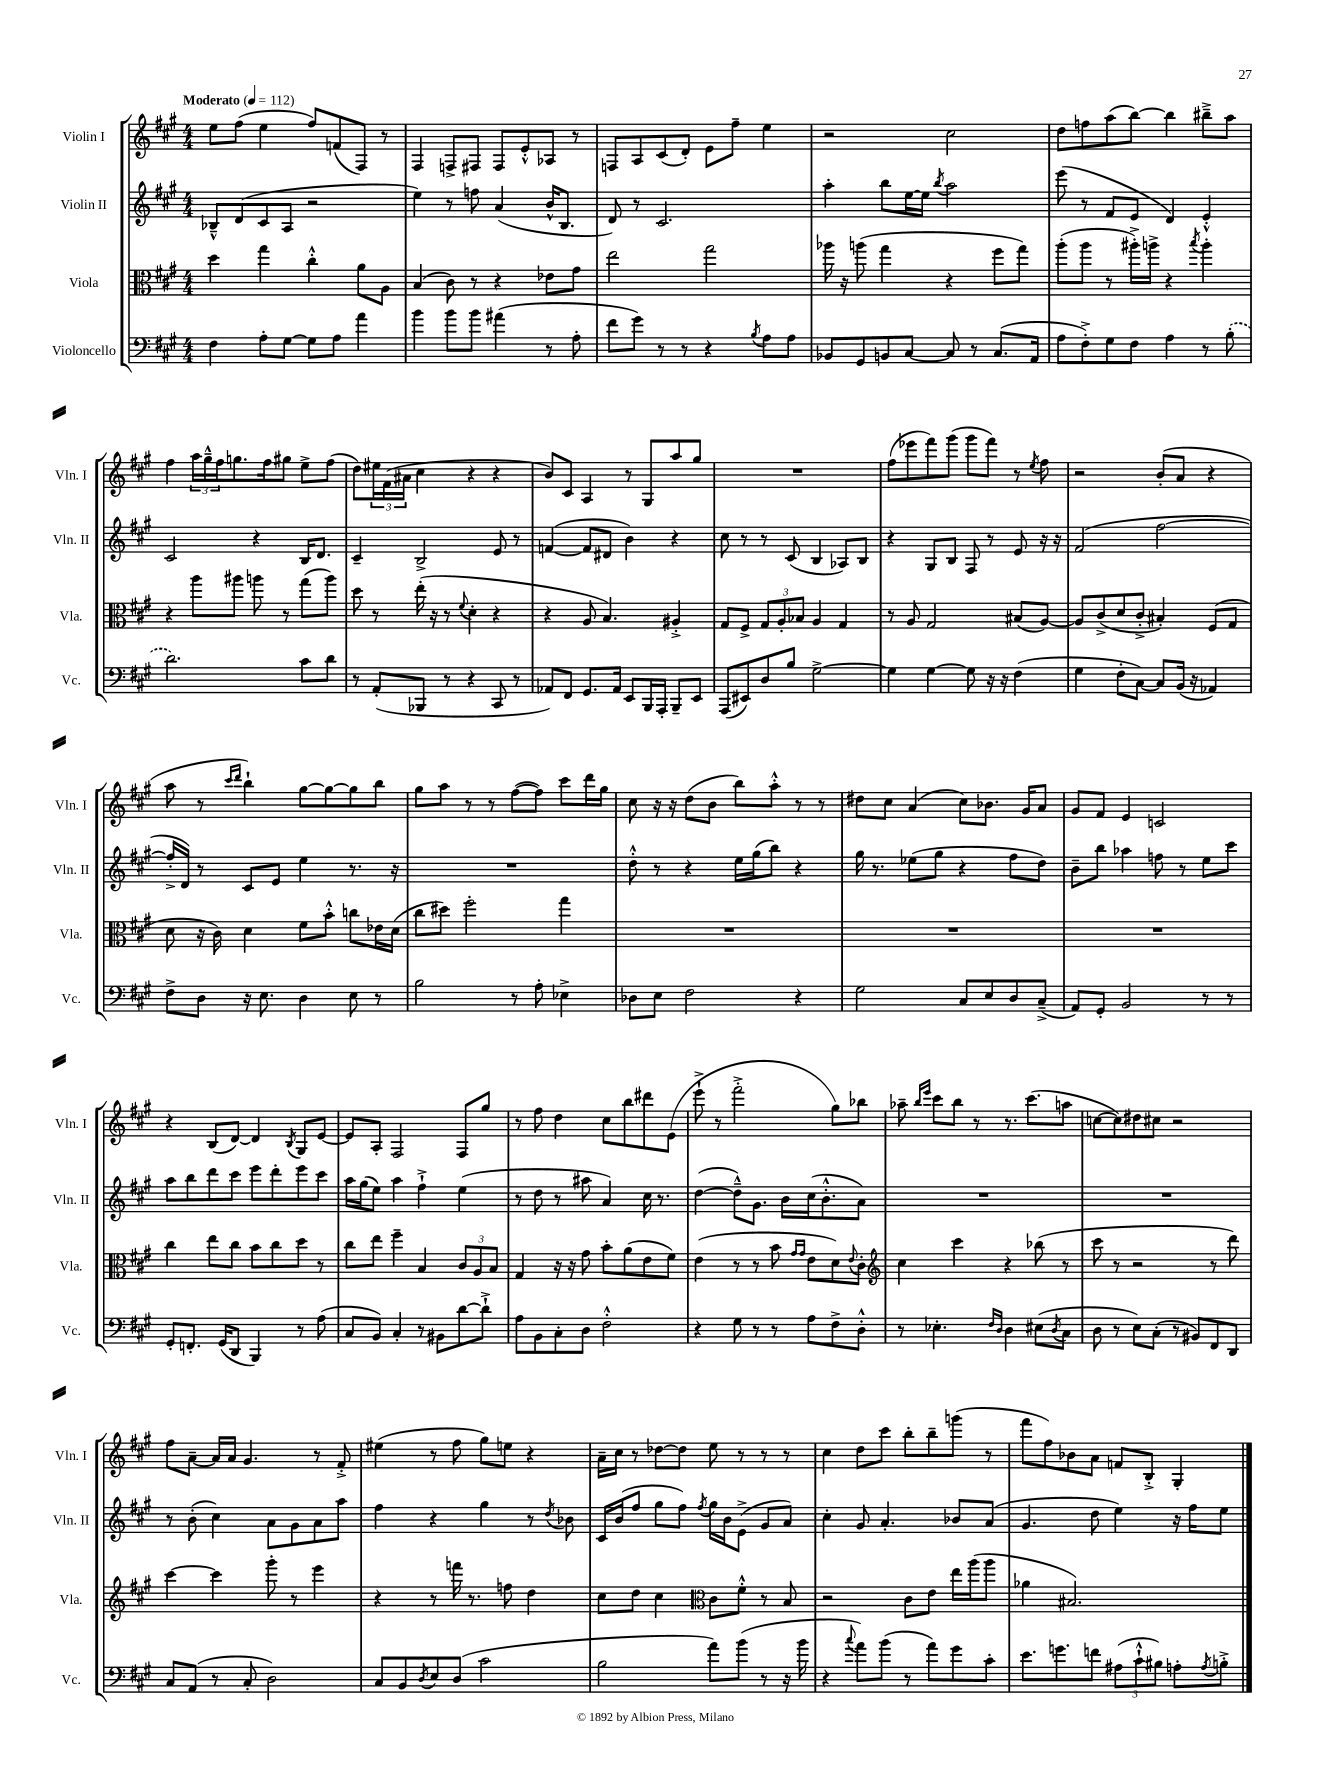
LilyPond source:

<<
\new StaffGroup <<
\new Staff = "s0" \with { instrumentName = "Violin I" shortInstrumentName = "Vln. I" } {
    \clef treble \key a \major \numericTimeSignature \time 4/4 \tempo "Moderato" 4 = 112
    e''8 fis''8( e''4 fis''8) f'8( fis8) r8 |
    fis4 f8-> fis8 fis8 e'8-.-^ aes8 r8 |
    f8 a8 cis'8( d'8-.) e'8 fis''8-- e''4 |
    r2 cis''2 |
    d''8 f''8 a''8( b''8~) b''4 bis''8---> a''8 |
    fis''4 \tuplet 3/2 { a''16 gis''16---^ fis''16 } g''8. fis''16 gis''8 e''8-> fis''8( |
    d''8) \tuplet 3/2 { eis''16 fis'16( ais'16 } cis''4 r4 r4 |
    b'8) cis'8 a4 r8 gis8 a''8 gis''8 |
    R1 |
    fis''8( ees'''8 fis'''8) gis'''8( gis'''8 fis'''8) r8 \acciaccatura { e''8 } fis''8 |
    r2 b'8-.( a'8 r4 |
    a''8 r8 \grace { cis'''16 d'''16 } b''4-!) gis''8~ gis''8~ gis''8 b''8 |
    gis''8 a''8 r8 r8 fis''8~( fis''8) cis'''8 d'''16 gis''16 |
    cis''8 r16 r16 d''8( b'8 b''8) a''8-.-^ r8 r8 |
    dis''8 cis''8 a'4( cis''8) bes'8. gis'16 a'8 |
    gis'8 fis'8 e'4 c'2 |
    r4 b8( d'8~) d'4 \acciaccatura { b8 } gis8 e'8~ |
    e'8 a8-. fis2 fis8 gis''8 |
    r8 fis''8 d''4 cis''8 b''8 dis'''8 e'8( |
    e'''8-!-> r8 fis'''2-.-> gis''8) bes''8 |
    aes''8-- \grace { b''16 e'''16 } cis'''8 b''8 r8 r8. cis'''8.( a''8 |
    c''8~ c''8) dis''8 cis''8 r2 |
    fis''8 a'8~-- a'16 a'16 gis'4. r8 fis'8-.-> |
    eis''4( r8 fis''8 gis''8) e''8 r4 |
    a'16-- cis''16 r8 des''8~ des''8 e''8 r8 r8 r8 |
    cis''4 d''8 cis'''8 b''8-. b''8-- g'''8( r8 |
    fis'''8 fis''8) bes'8 a'8 f'8 b8-.-> gis4-. \bar "|." |
}
\new Staff = "s1" \with { instrumentName = "Violin II" shortInstrumentName = "Vln. II" } {
    \clef treble \key a \major \numericTimeSignature \time 4/4
    bes8---^ d'8( cis'8 a8 r2 |
    e''4) r8 f''8 a'4( b'16-^ b8. |
    d'8) r8 cis'2. |
    a''4-. b''8 e''16~ e''16 \acciaccatura { b''8 } a''2 |
    e'''8( r8 fis'8 e'8 d'4) e'4-.-^ |
    cis'2 r4 b16 d'8. |
    cis'4-- b2-> e'8 r8 |
    f'4~( f'8 dis'8 b'4) r4 |
    cis''8 r8 r8 cis'8( b4 aes8) b8 |
    r4 gis8 b8 fis8 r8 e'8 r16 r16 |
    fis'2( fis''2~ |
    fis''16-.-> d'16) r8 cis'8 e'8 e''4 r8. r16 |
    R1 |
    d''8-.-^ r8 r4 e''16 gis''16( b''8) r4 |
    gis''16 r8. ees''8( gis''8 r4 fis''8 d''8) |
    b'8-- b''8 aes''4 f''8 r8 e''8 cis'''8 |
    a''8 b''8 d'''8 cis'''8 e'''8 d'''8-. e'''8 cis'''8 |
    a''16 gis''16( e''8) a''4 fis''4-!-> e''4( |
    r8 d''8 r8 ais''8 a'4) cis''16 r8. |
    d''4~( d''8---^) gis'8. b'16 cis''16( b'8.-.-^ a'8) |
    R1 |
    R1 |
    r8 b'8-.( cis''4) a'8 gis'8 a'8 a''8 |
    fis''4 r4 gis''4 r8 \acciaccatura { d''8 } bes'8 |
    cis'16 b'16( fis''8 gis''8 fis''8) \acciaccatura { fis''8 } gis''16 b'16 e'8->( gis'8 a'8) |
    cis''4-. gis'8 a'4.-. bes'8 a'8( |
    gis'4. d''8 e''4) r16 fis''16 e''8 \bar "|." |
}
\new Staff = "s2" \with { instrumentName = "Viola" shortInstrumentName = "Vla." } {
    \clef alto \key a \major \numericTimeSignature \time 4/4
    d''4 gis''4 cis''4-.-^ a'8 a8 |
    b4( cis'8) r8 r4 ees'8 gis'8 |
    e''2 gis''2 |
    aes''16 r16 a''8( gis''4 r4 fis''8 gis''8) |
    a''8-.( a''8 r8 ais''16-.->) a''16-> r4 \acciaccatura { b''8 } a''4-. |
    r4 a''8 ais''8 a''8 r8 gis''8( a''8) |
    d''8 r8 e''16-.( r16 r8 \appoggiatura { fis'8 } d'4-. r4 |
    r4 a8 b4.) ais4-.-> |
    gis8 fis8-> \tuplet 3/2 { gis8 a8-. bes8 } a4 gis4 |
    r8 a8 gis2 bis8( a8~) |
    a8 cis'8->( d'8 cis'8-.-> bis4-.) fis8( gis8 |
    d'8 r16 cis'16) d'4 fis'8 b'8-.-^ c''8 ees'16 d'16( |
    cis''8 dis''8) fis''2-. gis''4 |
    R1 |
    R1 |
    R1 |
    cis''4 e''8 cis''8 b'8 cis''8 d''8 r8 |
    cis''8 e''8 fis''4-- b4 \tuplet 3/2 { cis'8 a8 b8 } |
    gis4 r16 r16 gis'8 b'8-. a'8( e'8 fis'8) |
    e'4( r8 r8 b'8 \grace { gis'16 gis'16 } e'8 d'8) \appoggiatura { e'8 } cis'8-. |
    \clef treble cis''4 cis'''4 r4 bes''8( r8 |
    cis'''8 r8 r2 r8 d'''8) |
    cis'''4~ cis'''4 gis'''8-. r8 e'''4 |
    r4 r8 f'''16 r8. f''8 d''4 |
    cis''8 d''8 cis''4 \clef alto cis'8 fis'8-.-^ r8 b8 |
    r2 cis'8 e'8 e''16 a''16( a''8 |
    aes'4 bis2.) \bar "|." |
}
\new Staff = "s3" \with { instrumentName = "Violoncello" shortInstrumentName = "Vc." } {
    \clef bass \key a \major \numericTimeSignature \time 4/4
    fis4 a8-. gis8~ gis8 a8 a'4 |
    b'4 b'8 b'8 ais'4( r8 a8-. |
    fis'8 gis'8) r8 r8 r4 \acciaccatura { b8 } a8 a8 |
    bes,8 gis,8 b,8 cis8~ cis8 r8 cis8.( a,16 |
    a8 fis8-.->) gis8 fis8 a4 r8 \once \slurDashed b8-.( |
    d'2.) cis'8 d'8 |
    r8 a,8-.( bes,,8 r8 r4 cis,8 r8 |
    aes,8) fis,8 gis,8. aes,16 e,8 b,,16 a,,16-. b,,8-- e,8 |
    a,,8( eis,8) d8 b8 gis2~-> |
    gis4 gis4~ gis8 r16 r16 fis4( |
    gis4 fis8-. cis8~) cis8 b,16( r16 aes,4) |
    fis8-> d8 r16 e8. d4 e8 r8 |
    b2 r8 a8-. ees4-> |
    des8 e8 fis2 r4 |
    gis2 cis8 e8 d8 cis8--->( |
    a,8) gis,8-. b,2 r8 r8 |
    gis,8-. f,8.-. gis,16( d,8 b,,4) r8 a8( |
    cis8 b,8) cis4-. r8 bis,8 d'8~ d'8-!-> |
    a8 b,8 cis8-. d8 fis2-.-^ |
    r4 gis8 r8 r8 a8 fis8-> d8-.-^ |
    r8 ees4.-. \grace { fis16 d16 } d4 eis8( \acciaccatura { d8 } cis8 |
    d8 r8 e8) cis8-.( r8 bis,8) fis,8 d,8 |
    cis8 a,8( r8 cis8-. d2) |
    cis8 b,8 \acciaccatura { d8 } e8 d8( cis'2 |
    b2 a'8) b'8( r8 r16 b'16 |
    r4 \appoggiatura { cis''8 } a'8) b'8( r8 a'8) gis'8 cis'8-. |
    e'8. g'8. f'8 \tuplet 3/2 { ais8( cis'8-!-^ bis8) } a8-. \acciaccatura { a8 } b8-.-> \bar "|." |
}
>>
>>
\layout { \context { \Score \remove "Bar_number_engraver" } }
